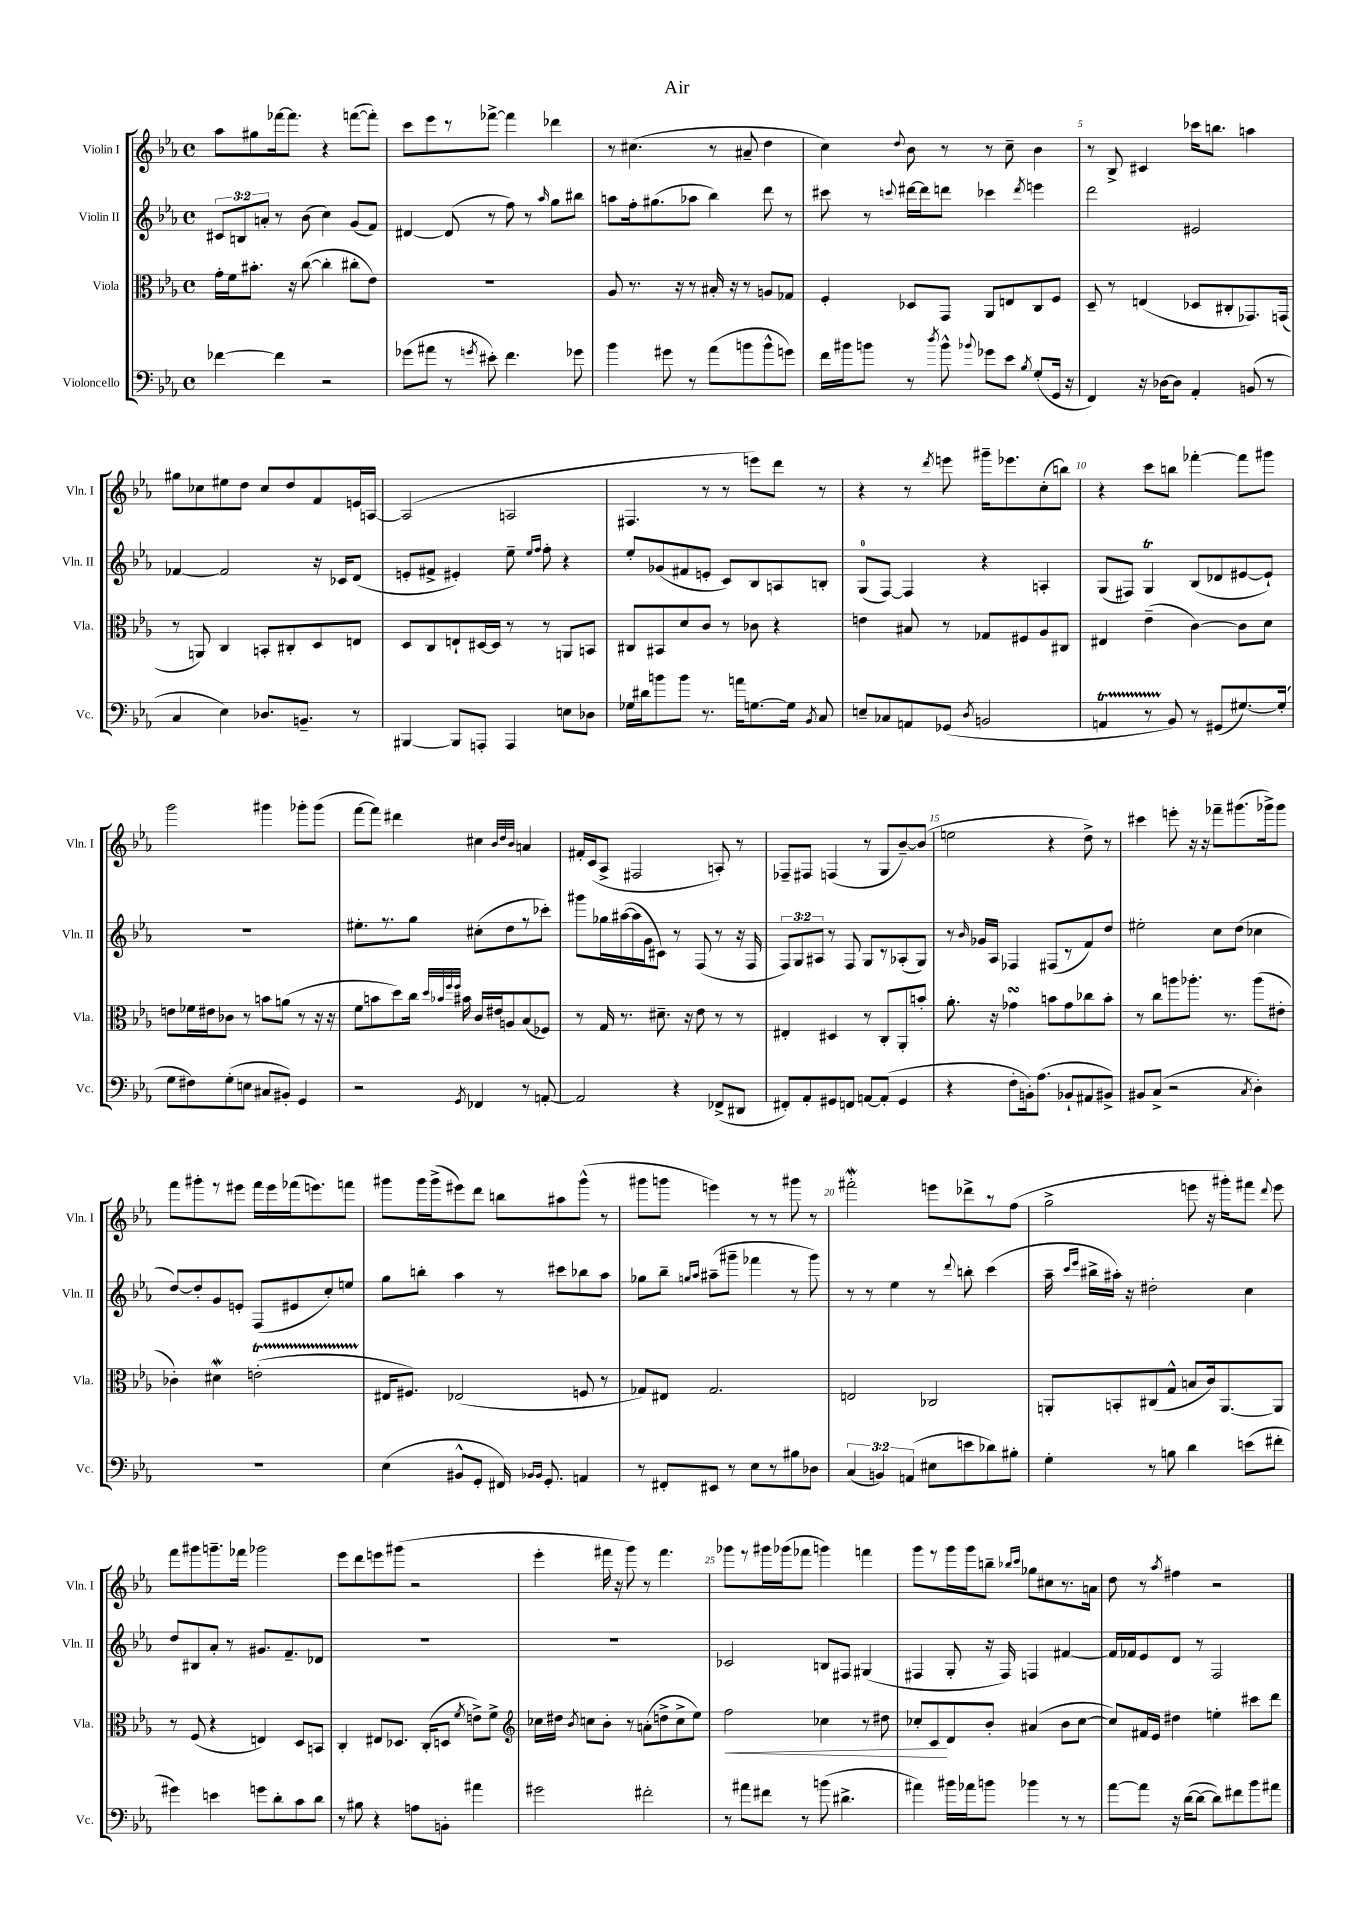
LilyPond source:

\header { title = "Air" }
<<
\new StaffGroup <<
\new Staff = "s0" \with { instrumentName = "Violin I" shortInstrumentName = "Vln. I" } {
    \clef treble \key ees \major \defaultTimeSignature \time 4/4
    \autoBeamOff aes''8[ gis''8 fes'''16~ fes'''8.] r4 f'''8[~( f'''8]-.) |
    c'''8[ ees'''8 r8 fes'''8]~-> fes'''4 des'''4 |
    r8 cis''4.( r8 ais'8-- d''4 |
    c''4) \appoggiatura { d''8 } bes'8 r8 r8 c''8-- bes'4 |
    r8 bes8-> cis'4 ces'''16[ b''8.] a''4 |
    gis''8[ ces''8 eis''8 d''8] ces''8[ d''8 f'8 e'16 a16]~ |
    a2( a2 |
    fis4. r8 r8 e'''8[) d'''8] r8 |
    r4 r8 \acciaccatura { d'''8 } e'''8 gis'''16[-- ees'''8. c''8-.( b''8]) |
    r4 c'''8[ b''8] fes'''4~-. fes'''8[ gis'''8] |
    g'''2 gis'''4 ges'''8[-. ges'''8]( |
    f'''8[~ f'''8]) dis'''4 cis''4 \grace { bes'32[ d''32 bes'32] } a'4 |
    fis'16[-. c'16( aes8]-> fis2 a8-.) r8 |
    fes8[-- fis8] f4( r8 g8[ bes'8~--) bes'8]( |
    e''2 r4 d''8->) r8 |
    cis'''4 e'''8-. r16 r16 fes'''8[-- gis'''8.( ges'''16->) ges'''8] |
    f'''8[ gis'''8-. r8 eis'''8] f'''16[ eis'''16 fes'''16( e'''8.) f'''8] |
    gis'''8[ gis'''16 gis'''16->( eis'''8) d'''8] b''8[ ais''8 gis'''8]-^( r8 |
    gis'''8[ g'''8] e'''4) r8 r8 gis'''8 r8 |
    fis'''2-.\mordent e'''8[ des'''8-> r8 f''8]( |
    g''2-> e'''8 r16 gis'''16[-.) fis'''8] \appoggiatura { d'''8 } e'''8 |
    f'''8[ gis'''8 g'''8.-- fes'''16] ges'''2 |
    ees'''8[ d'''8 e'''8 gis'''8]( r2 |
    ees'''4-. fis'''16 r16 g'''8) r8 fis'''4. |
    ges'''8[ r8 gis'''16 ges'''16( fes'''8] g'''4) f'''4 |
    g'''8[ r8 g'''16 g'''16 b''8]-- \grace { bes''16[ c'''16] } ges''8[ cis''8 r8. a'16] |
    d''8 r8 \acciaccatura { aes''8 } fis''4 r2 \bar "|." |
}
\new Staff = "s1" \with { instrumentName = "Violin II" shortInstrumentName = "Vln. II" } {
    \clef treble \key ees \major \defaultTimeSignature \time 4/4 \override Staff.TupletNumber.text = #tuplet-number::calc-fraction-text
    \autoBeamOff \tuplet 3/2 { cis'8[ b8 a'8]-. } r8 bes'8( c''4) g'8[( f'8]) |
    dis'4~ dis'8( r8 f''8) r8 \grace { aes''16 } g''8[ bis''8] |
    a''8[ f''16-. gis''8.( aes''8] bes''4) d'''8 r8 |
    cis'''8 r8 \appoggiatura { c'''8 } dis'''16[~ dis'''16 d'''8] ces'''4 \acciaccatura { d'''8 } e'''4 |
    d'''2 eis'2 |
    fes'4~ fes'2 r16 ces'16[ d'8]( |
    e'8[-. fis'8]-> eis'4-.) ees''8-- \grace { ees''16[ f''16] } f''8-. r4 |
    ees''8[-. ges'8( fis'8 e'8]-. c'8[) bes8 a8 b8]-. |
    g8[-0( f8]~) f4 r4 a4-. |
    g8[( fis8]) g4\trill bes8[( des'8 eis'8~ eis'8]-!) |
    R1 |
    eis''8.[-. r8. g''8] cis''8[-.( d''8 r8 ces'''8]-.) |
    gis'''8[ ges''16 ais''16~( ais''16 g'16 cis'8]) r8 f8( r8 r16 f16 |
    \tuplet 3/2 { f8[) g8 ais8] } r8 f8 g8[ r8 aes8-.( g8]) |
    r8 \grace { bes'16 } ges'16[ aes16] fes4 fis8[( r8 f'8) d''8] |
    eis''2-. c''8[ d''8]( ces''4 |
    d''8[~) d''8-. g'8 e'8]-. f8[( eis'8 c''8-.) e''8] |
    g''8[ b''8]-. aes''4 r8 cis'''8[ bes''8 aes''8] |
    ges''8[ bes''8]-- \grace { g''16[ aes''16] } ais''8[--( gis'''8]-- fes'''4 r8 gis'''8) |
    r8 r8 ees''4 r8 \appoggiatura { d'''8 } b''8-. c'''4( |
    aes''16-- \grace { c'''16[ ees'''16] } bis''16[-> ais''16]-.) r16 dis''2-. c''4 |
    d''8[ bis8 aes'8]-. r8 gis'8.[ f'8.-- des'8] |
    R1 |
    R1 |
    ces'2 b8[ fis8] gis4( |
    fis4 g8-. r16 fis16) f4 fis'4~ |
    fis'16[ fes'16 ees'8 d'8] r8 f2 \bar "|." |
}
\new Staff = "s2" \with { instrumentName = "Viola" shortInstrumentName = "Vla." } {
    \clef alto \key ees \major \defaultTimeSignature \time 4/4
    \autoBeamOff g'16[-. f'16 bis'8.]-. r16 c''8~( c''4-. cis''8[-. ees'8]) |
    R1 |
    aes8 r8. r16 r8 bis16-. r16 r8 a8[ ges8] |
    f4-. des8[ g,8] aes,8[ e8 c8 f8] |
    d8-- r8 e4( des8[ cis8-. ges,8.) g,16]( |
    r8 a,8) c4 b,8[-. cis8-. d8 e8] |
    d8[ c8 e8-! dis16~ dis16] r8 r8 a,8[ b,8] |
    cis8[ bis,8 d'8 c'8] r8 ces'8 r4 |
    e'4 bis8 r8 ges8[ fis8 aes8 cis8] |
    eis4 ees'4--( c'4~) c'8[ d'8] |
    e'8[ fes'16 eis'16 ces'8] r8 b'8[ a'8]( r8 r16 r16 |
    f'8[ b'8 d''8) c''16] \grace { d''32[ bes'32 f''32 f''32] } bis'16 c'16[ eis'16 a8 bes8( fes8]) |
    r8 g16 r8. dis'8.-- r16 ees'8 r8 r8 |
    eis4-. dis4 r8 c8[-. aes,8-. b'8]-. |
    aes'8.-. r16 ges'4\turn b'8[ ges'8 ces''8 b'8]-. |
    r8 c''8[ a''8 aes''8.]-. r8. aes''8[( eis'8]-. |
    ces'4-.) dis'4\mordent e'2-.\startTrillSpan( |
    eis16[\stopTrillSpan fis8.]) ees2( f8 r8 |
    ges8[) eis8] ges2. |
    e2 ces2 |
    a,8[-. b,8-. cis8( g8]-^ b8[ c'16) a,8.~ a,8] |
    r8 f8( r4 e4) d8[ b,8] |
    c4-. eis8[ des8.] c16[-.( d8] \acciaccatura { f'8 } e'8[->) f'8]-> |
    \clef treble ces''16[ dis''16] \acciaccatura { bes'8 } c''8[ bes'8]-. r8 a'8[-.( d''8-> c''8-> ees''8]) |
    f''2\< ces''4 r8 dis''8 |
    ces''8[-. c'8\! d'8 bes'8]-. ais'4( bes'8[ ces''8]~ |
    ces''8[) fis'16 ees'16] dis''4 e''4-. cis'''8[ d'''8] \bar "|." |
}
\new Staff = "s3" \with { instrumentName = "Violoncello" shortInstrumentName = "Vc." } {
    \clef bass \key ees \major \defaultTimeSignature \time 4/4 \override Staff.TupletNumber.text = #tuplet-number::calc-fraction-text
    \autoBeamOff fes'4~ fes'4 r2 |
    ges'8[( ais'8] r8 \acciaccatura { g'8 } eis'8-.) f'4. ges'8 |
    bes'4 gis'8 r8 aes'8[( b'8 b'8-^ g'8]) |
    f'16[ bis'16 b'8] r8 \acciaccatura { d''8 } b'8-^ \appoggiatura { bes'8 } ges'8[ ees'8] \acciaccatura { bes8 } g8[-.( g,16] r16 |
    f,4) r16 des16[~ des8] aes,4-. b,8( r8 |
    c4 ees4) des8.[ b,8.]-- r8 |
    bis,,4~ bis,,8[ a,,8]-. a,,4 e8[ des8] |
    ges16[ dis'16 b'8 b'8] r8. a'16[ g8.~ g16] \acciaccatura { bes,8 } c8 |
    e8[-- ces8 a,8 ges,8]( \acciaccatura { d8 } b,2 |
    a,4\startTrillSpan r8 bes,8\stopTrillSpan) r8 gis,8[( gis8.~) gis16]-.( |
    g8[ fis8) g8-.( e8] cis8[ bis,8]-.) g,4 |
    r2 \acciaccatura { g,8 } fes,4 r8 a,8~-. |
    a,2 r4 fes,8[->( dis,8] |
    fis,8[-.) aes,8-. gis,8 f,8] a,8[~ a,8]-.( gis,4 |
    r4 f8[-. b,16-.) aes8.]( bes,8[-! ais,8 bis,8]->) |
    bis,8[ c8]->( r2 \acciaccatura { c8 } d4-.) |
    R1 |
    ees4( bis,8[-^ g,8]-. fis,16) \grace { bes,16[ bes,16] } g,8.-. a,4 |
    r8 fis,8[-. eis,8] r8 ees8[ r8 bis8 des8] |
    \tuplet 3/2 { c4( b,4) a,4( } eis8[ e'8 des'8) bis8]-. |
    g4-. r8 b8 d'4 e'8[( fis'8]-. |
    gis'4) e'4 g'8[ d'8-. c'8 d'8] |
    r8 bis8 r4 a8[ b,8]-. ais'4 |
    gis'2 fis'2-. |
    r8 ais'8[ fis'8] r8 b'8( dis'4.-> |
    ais'4) bis'16[ aes'16 b'8] bes'4 r8 r8 |
    aes'8[~ aes'8] r16 d'16[~( d'8]~ d'8[) fis'8 bes'8 ais'8] \bar "|." |
}
>>
>>
\layout { \context { \Score \override BarNumber.break-visibility = ##(#f #t #t) barNumberVisibility = #(every-nth-bar-number-visible 5) } }
